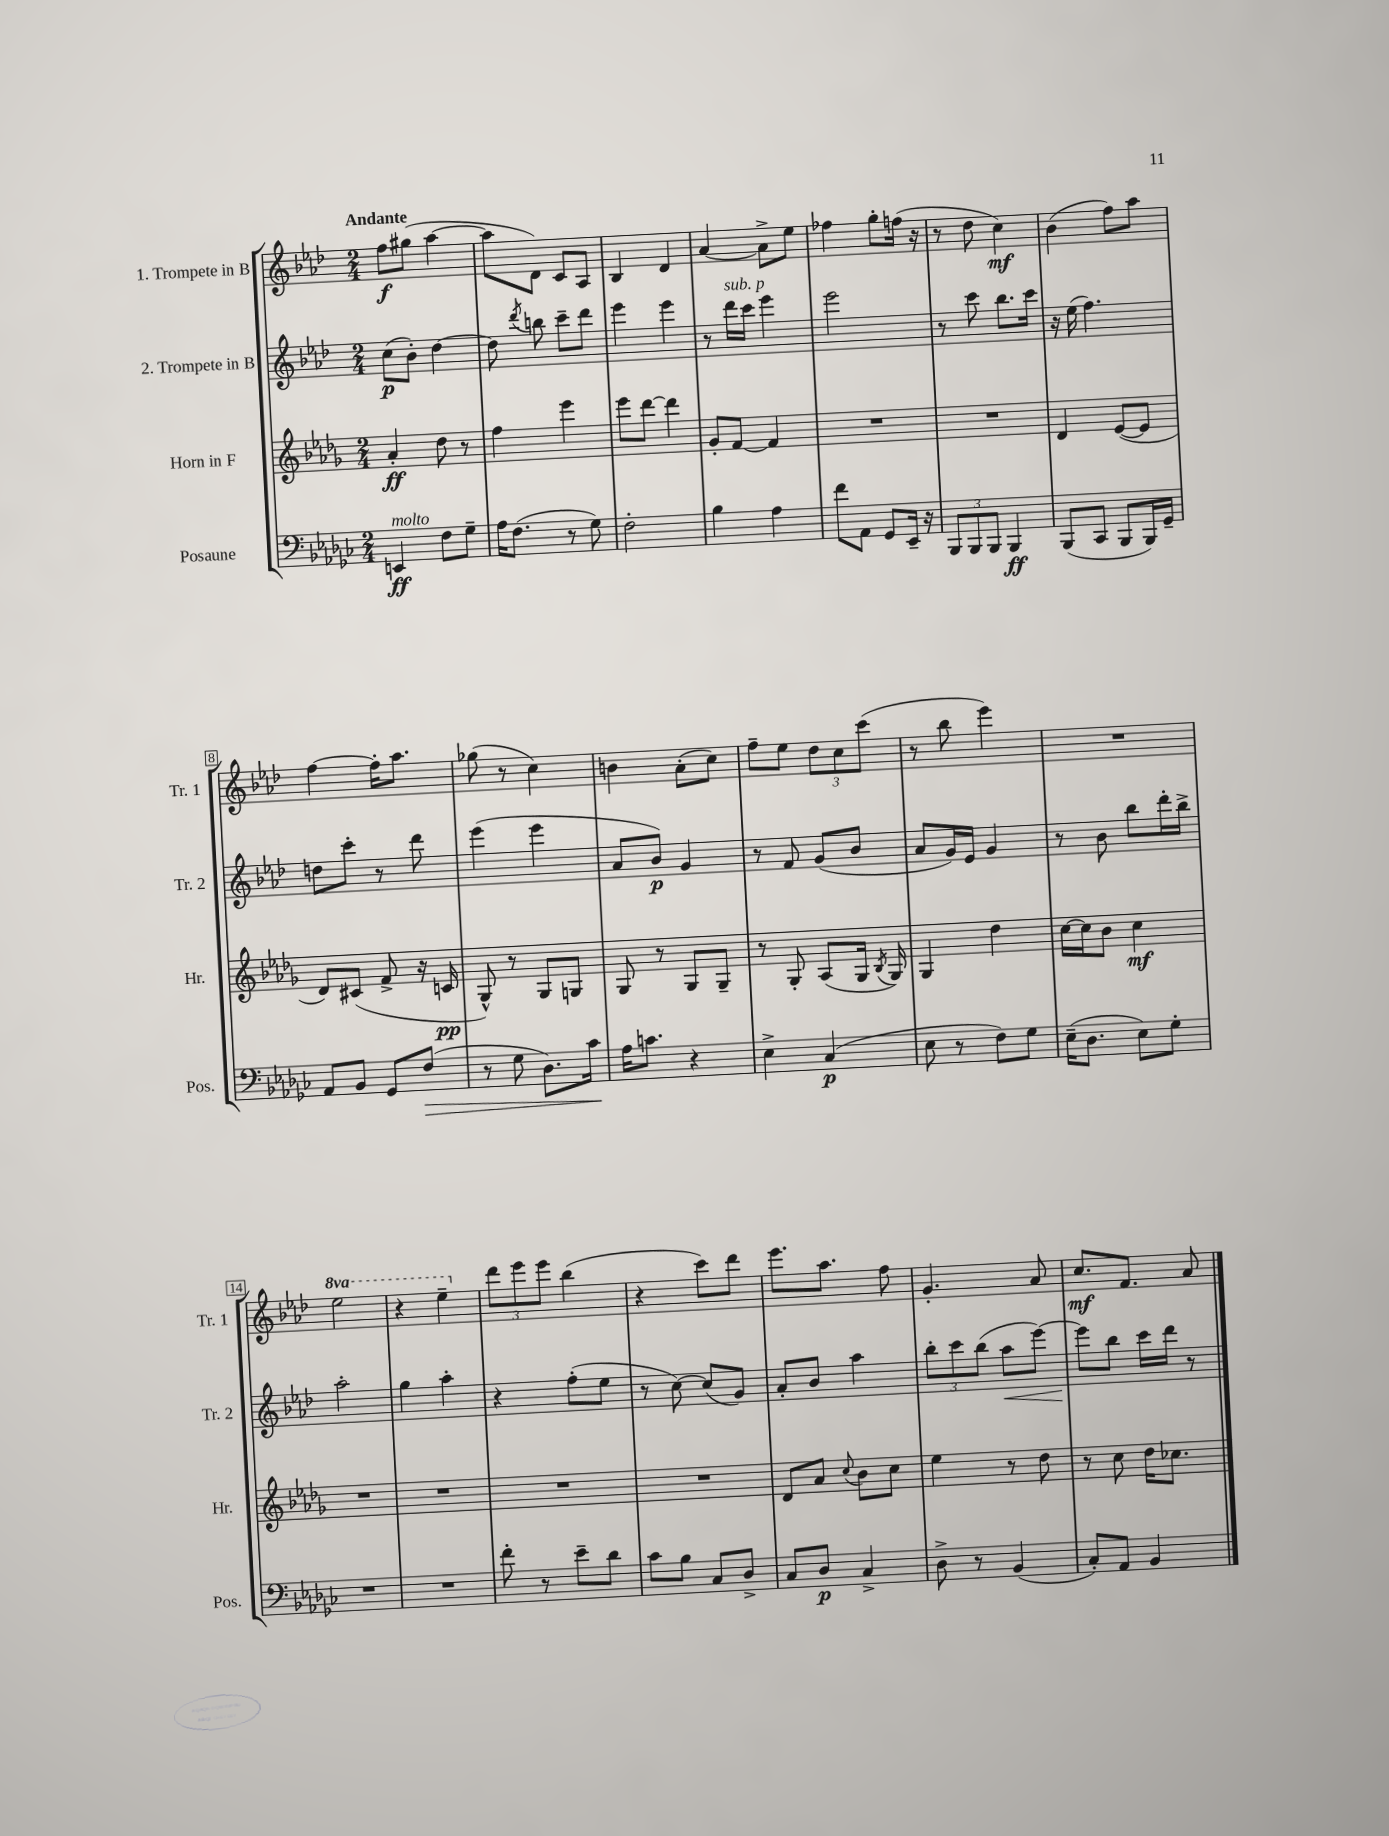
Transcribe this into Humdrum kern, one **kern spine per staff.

**kern	**kern	**kern	**kern
*staff4	*staff3	*staff2	*staff1
*clefF4	*clefG2	*clefG2	*clefG2
*k[b-e-a-d-g-c-]	*k[b-e-a-d-g-]	*k[b-e-a-d-]	*k[b-e-a-d-]
*M2/4	*M2/4	*M2/4	*M2/4
4EE	4a-'	(8cc	8ff
.	.	8b-')	(8gg#
8F	8dd-	[4dd-	[4aa-
8G-~	8r	.	.
=	=	=	=
16A-	4ff	8dd-]	8aa-]
(8.F	.	.	.
.	.	8qddd-	.
.	.	8bb	8d-)
8r	4eee-	8ccc~	8c
8G-)	.	8ddd-	8A-
=	=	=	=
2F'	8eee-	4eee-	4B-
.	[8ddd-	.	.
.	4ddd-]	4eee-	4d-
=	=	=	=
4B-	8g-'	8r	[4a-
.	[8f	16ddd-	.
.	.	16ccc	.
4A-	4f]	4eee-	8a-^]
.	.	.	8ee-
=	=	=	=
8f	2r	2eee-	4ff-
8AA-	.	.	.
8GG-	.	.	8gg'
16EE-~	.	.	(16ff
16r	.	.	16r
=	=	=	=
12BBB-	2r	8r	8r
12BBB-	.	.	.
.	.	8ccc	8dd-
12BBB-	.	.	.
4BBB-	.	8.bb-	4cc)
.	.	16ccc	.
=	=	=	=
(8BBB-	4d-	16r	(4b-
.	.	(16ee-	.
8CC-	.	4.ff)	.
8BBB-	([8e-	.	8ff)
16BBB-)	8e-]	.	8aa-
16GG-~	.	.	.
=	=	=	=
8AA-	8d-)	8dd	[4ff
8BB-	(8c#	8ccc'	.
8GG-	8f^	8r	16ff']
.	.	.	8.aa-
(8F	16r	8ddd-	.
.	16c	.	.
=	=	=	=
8r	8G-^^)	(4eee-	(8gg-
8G-	8r	.	8r
8.D-)	8G-	4eee-	4cc)
.	8G	.	.
16c-	.	.	.
=	=	=	=
16A-	8G-	8a-	4b
8.c	.	.	.
.	8r	8b-)	.
4r	8G-	4g	(8a-'
.	8G-~	.	8cc)
=	=	=	=
4E-^	8r	8r	8ff~
.	8G-'	8f	8ee-
(4C-	(8A-	(8g	12dd-
.	.	.	12cc
.	16G-	8b-	.
.	.	.	(12ccc
.	8qB-	.	.
.	16G-)	.	.
=	=	=	=
8E-	4G-	8a-	8r
8r	.	16g)	8bb-
.	.	16e-	.
8F)	4dd-	4g	4eee-)
8G-	.	.	.
=	=	=	=
(16E-~	[16cc	8r	2r
8.D-	16cc]	.	.
.	8b-	8b-	.
8E-)	4cc	8bb-	.
8G-'	.	16ddd-'	.
.	.	16bb-^	.
=	=	=	=
2r	2r	2aa-'	2eee-
=	=	=	=
2r	2r	4gg	4r
.	.	4aa-'	4eee-~
=	=	=	=
8f'	2r	4r	12ddd-
.	.	.	12eee-
8r	.	.	.
.	.	.	12eee-
8e-~	.	(8ff'	(4bb-
8d-	.	8ee-	.
=	=	=	=
8c-	2r	8r	4r
8B-	.	[8cc)	.
8C-	.	(8cc]	8ccc)
8D-^	.	8g)	8ddd-
=	=	=	=
8C-	8d-	8a-'	8.eee-
8D-	8a-	8b-	.
.	.	.	8.aa-
.	8qqcc	.	.
4C-^	8b-	4aa-	.
.	8cc	.	8ff
=	=	=	=
8D-^	4ee-	12bb-'	4.g'
.	.	12ccc	.
8r	.	.	.
.	.	(12bb-	.
(4BB-	8r	8aa-	.
.	8dd-	[8eee-)	8a-
=	=	=	=
8C-')	8r	8eee-]	8.cc
8AA-	8cc	8bb-	.
.	.	.	8.f
4BB-	16dd-	16ccc	.
.	8.cc-	16ddd-	.
.	.	8r	8a-
==	==	==	==
*-	*-	*-	*-
